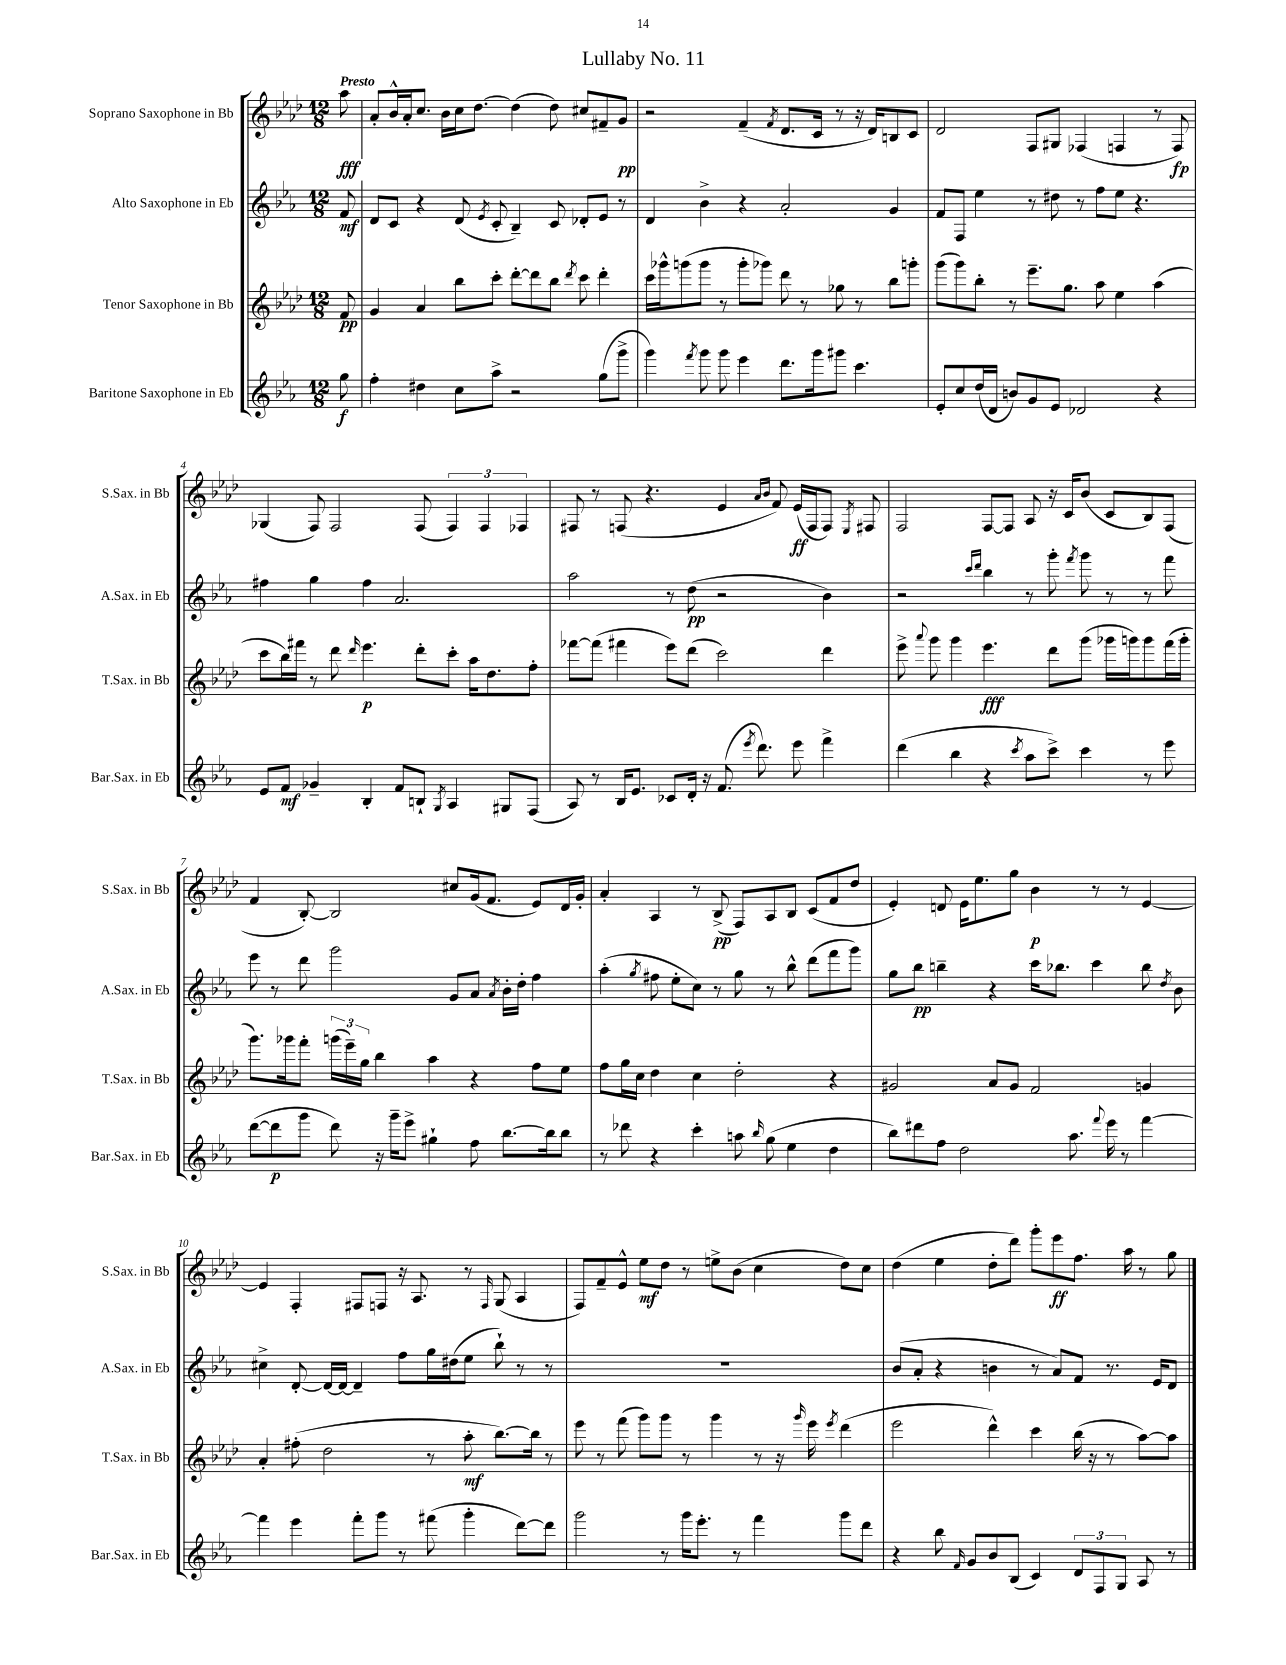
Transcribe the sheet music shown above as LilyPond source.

\header { title = "Lullaby No. 11" }
<<
\new StaffGroup <<
\new Staff = "s0" \with { instrumentName = "Soprano Saxophone in Bb" shortInstrumentName = "S.Sax. in Bb" } {
    \clef treble \key aes \major \numericTimeSignature \time 12/8 \partial 8 \tempo "Presto"
    \autoBeamOff aes''8\fff |
    aes'8[-. bes'16-^ aes'16-. c''8.] bes'16[ c''16 des''8.]~ des''4( des''8) cis''8[ fis'8-- g'8]\pp |
    r2 f'4--( \acciaccatura { f'8 } des'8.[ c'16] r8 r16 des'16[) b8 c'8] |
    des'2 f8[ gis8] fes4( f4 r8 f8\fp) |
    ges4( f8) f2 f8( \tuplet 3/2 { f4) f4 fes4 } |
    fis8 r8 f8( r4. ees'4 \grace { aes'16[ bes'16] } f'8) ees'16[\ff( f16 f8]) \acciaccatura { ees8 } fis8 |
    f2 f8[~ f8] aes8 r16 c'16[ bes'8]( c'8[ bes8) f8]( |
    f'4 bes8~-.) bes2 cis''8[ g'16( f'8.] ees'8[) des'16 g'16]-. |
    aes'4-. aes4 r8 bes8->\pp( f8[) aes8 bes8] c'8[( f'8 des''8] |
    ees'4-.) d'8 ees'16[ ees''8. g''8] bes'4\p r8 r8 ees'4~ |
    ees'4 f4-. fis8[ f8] r16 aes8. r8 \grace { f16 } g8( aes4 |
    f8[) f'8-- ees'8]-^ ees''8[\mf des''8] r8 e''8[-> bes'8]( c''4 des''8[) c''8] |
    des''4( ees''4 des''8[-. des'''8]) g'''8[-. ees'''8\ff f''8.] aes''16 r8 g''8 \bar "|." |
}
\new Staff = "s1" \with { instrumentName = "Alto Saxophone in Eb" shortInstrumentName = "A.Sax. in Eb" } {
    \clef treble \key ees \major \numericTimeSignature \time 12/8 \partial 8
    \autoBeamOff f'8\mf |
    d'8[ c'8] r4 d'8( \acciaccatura { ees'8 } c'8-. bes4--) c'8 des'8[-. ees'8] r8 |
    d'4 bes'4-> r4 aes'2-. g'4 |
    f'8[ f8] ees''4 r8 dis''8 r8 f''8[ ees''8] r4. |
    fis''4 g''4 fis''4 aes'2. |
    aes''2 r8 d''8\pp( r2 bes'4) |
    r2 \grace { c'''16[ d'''16] } bes''4 r8 g'''8-. \acciaccatura { f'''8 } g'''8 r8 r8 f'''8 |
    ees'''8 r8 d'''8 g'''2 g'8[ aes'8] \acciaccatura { aes'8 } bes'16[-. d''16]-. f''4 |
    aes''4-.( \acciaccatura { g''8 } fis''8 ees''8[-. c''8]) r8 g''8 r8 bes''8-^ d'''8[( f'''8 g'''8]) |
    g''8[ bes''8]\pp b''4-- r4 c'''16[ bes''8.] c'''4 bes''8 \acciaccatura { d''8 } bes'8 |
    cis''4-> d'8~-. d'16[~ d'16]~ d'4-- f''8[ g''16 dis''16( ees''8] bes''8-!) r8 r8 |
    R1. |
    bes'8[( aes'8]-. r4 b'4 r8 aes'8[) f'8] r8. ees'16[ d'8] \bar "|." |
}
\new Staff = "s2" \with { instrumentName = "Tenor Saxophone in Bb" shortInstrumentName = "T.Sax. in Bb" } {
    \clef treble \key aes \major \numericTimeSignature \time 12/8 \partial 8
    \autoBeamOff f'8\pp |
    g'4 aes'4 bes''8[ c'''8]-. des'''8[~-. des'''8 bes''8] \acciaccatura { des'''8 } c'''8 des'''4-. |
    c'''16[ ges'''16-^ g'''8( g'''8] r8 g'''8[-. ges'''8]) des'''8 r8 ges''8 r8 bes''8[ g'''8]-. |
    g'''8[( g'''8) bes''8]-. r8 ees'''8.[-- g''8.] aes''8 ees''4 aes''4( |
    c'''8[ bes''16) fis'''16] r8 des'''8 \grace { des'''16 } ees'''4.\p des'''8[-. c'''8]-. aes''16[ des''8. f''8]-. |
    fes'''8[~ fes'''8]( fis'''4 ees'''8[) des'''8]( c'''2) des'''4 |
    ees'''8-> \appoggiatura { aes'''8 } g'''8 g'''4 ees'''4.\fff des'''8[ g'''8]( ges'''16[ g'''16) g'''8 f'''16( g'''16]-. |
    g'''8.[) ges'''16 f'''8]-. \tuplet 3/2 { g'''16[( ees'''16--) g''16] } bes''4 aes''4 r4 f''8[ ees''8] |
    f''8[ g''16 c''16] des''4 c''4 des''2-. r4 |
    gis'2 aes'8[ gis'8] f'2 g'4 |
    aes'4-. fis''8-.( des''2 r8 aes''8-.\mf bes''8.[~) bes''16] r8 |
    ees'''8 r8 f'''8( g'''8[) g'''8] r8 g'''4 r8 r16 \grace { g'''16 } ees'''16 \acciaccatura { ees'''8 } des'''4( |
    ees'''2 des'''4-^) c'''4 bes''16( r16 r8 aes''8[~) aes''8] \bar "|." |
}
\new Staff = "s3" \with { instrumentName = "Baritone Saxophone in Eb" shortInstrumentName = "Bar.Sax. in Eb" } {
    \clef treble \key ees \major \numericTimeSignature \time 12/8 \partial 8
    \autoBeamOff g''8\f |
    f''4-. dis''4 c''8[ aes''8]-> r2 g''8[( g'''8]-> |
    g'''4) \acciaccatura { f'''8 } g'''8 g'''8 ees'''4 d'''8.[ g'''16 gis'''8] c'''4. |
    ees'8[-. c''8 d''16( d'16] b'8[) g'8 ees'8] des'2 r4 |
    ees'8[ f'8]\mf ges'4-- bes4-. f'8[ b8]-! \acciaccatura { g8 } aes4 gis8[ f8]( |
    aes8) r8 bes16[ ees'8.] ces'8[ d'16]-. r16 f'8.( \acciaccatura { ees'''8 } d'''8.) ees'''8 f'''4-> |
    d'''4( bes''4 r4 \acciaccatura { c'''8 } aes''8[ c'''8]->) c'''4 r8 ees'''8 |
    d'''8[~( d'''8\p g'''8] d'''8) r16 g'''16[-- ees'''8]-> gis''4-! f''8 bes''8.[~ bes''16 bes''8] |
    r8 des'''8 r4 c'''4-. a''8 \grace { bes''16 } g''8( ees''4 d''4 |
    bes''8[) dis'''8 f''8] d''2 aes''8. \appoggiatura { f'''8 } ees'''16 r8 f'''4~ |
    f'''4 ees'''4 f'''8[-. g'''8] r8 fis'''8( g'''4-. d'''8[~) d'''8] |
    g'''2 r8 g'''16[ ees'''8.]-. r8 f'''4 g'''8[ d'''8] |
    r4 bes''8 \grace { f'16 } g'8[ bes'8 bes8]( c'4) \tuplet 3/2 { d'8[ f8 g8] } aes8 r8 \bar "|." |
}
>>
>>
